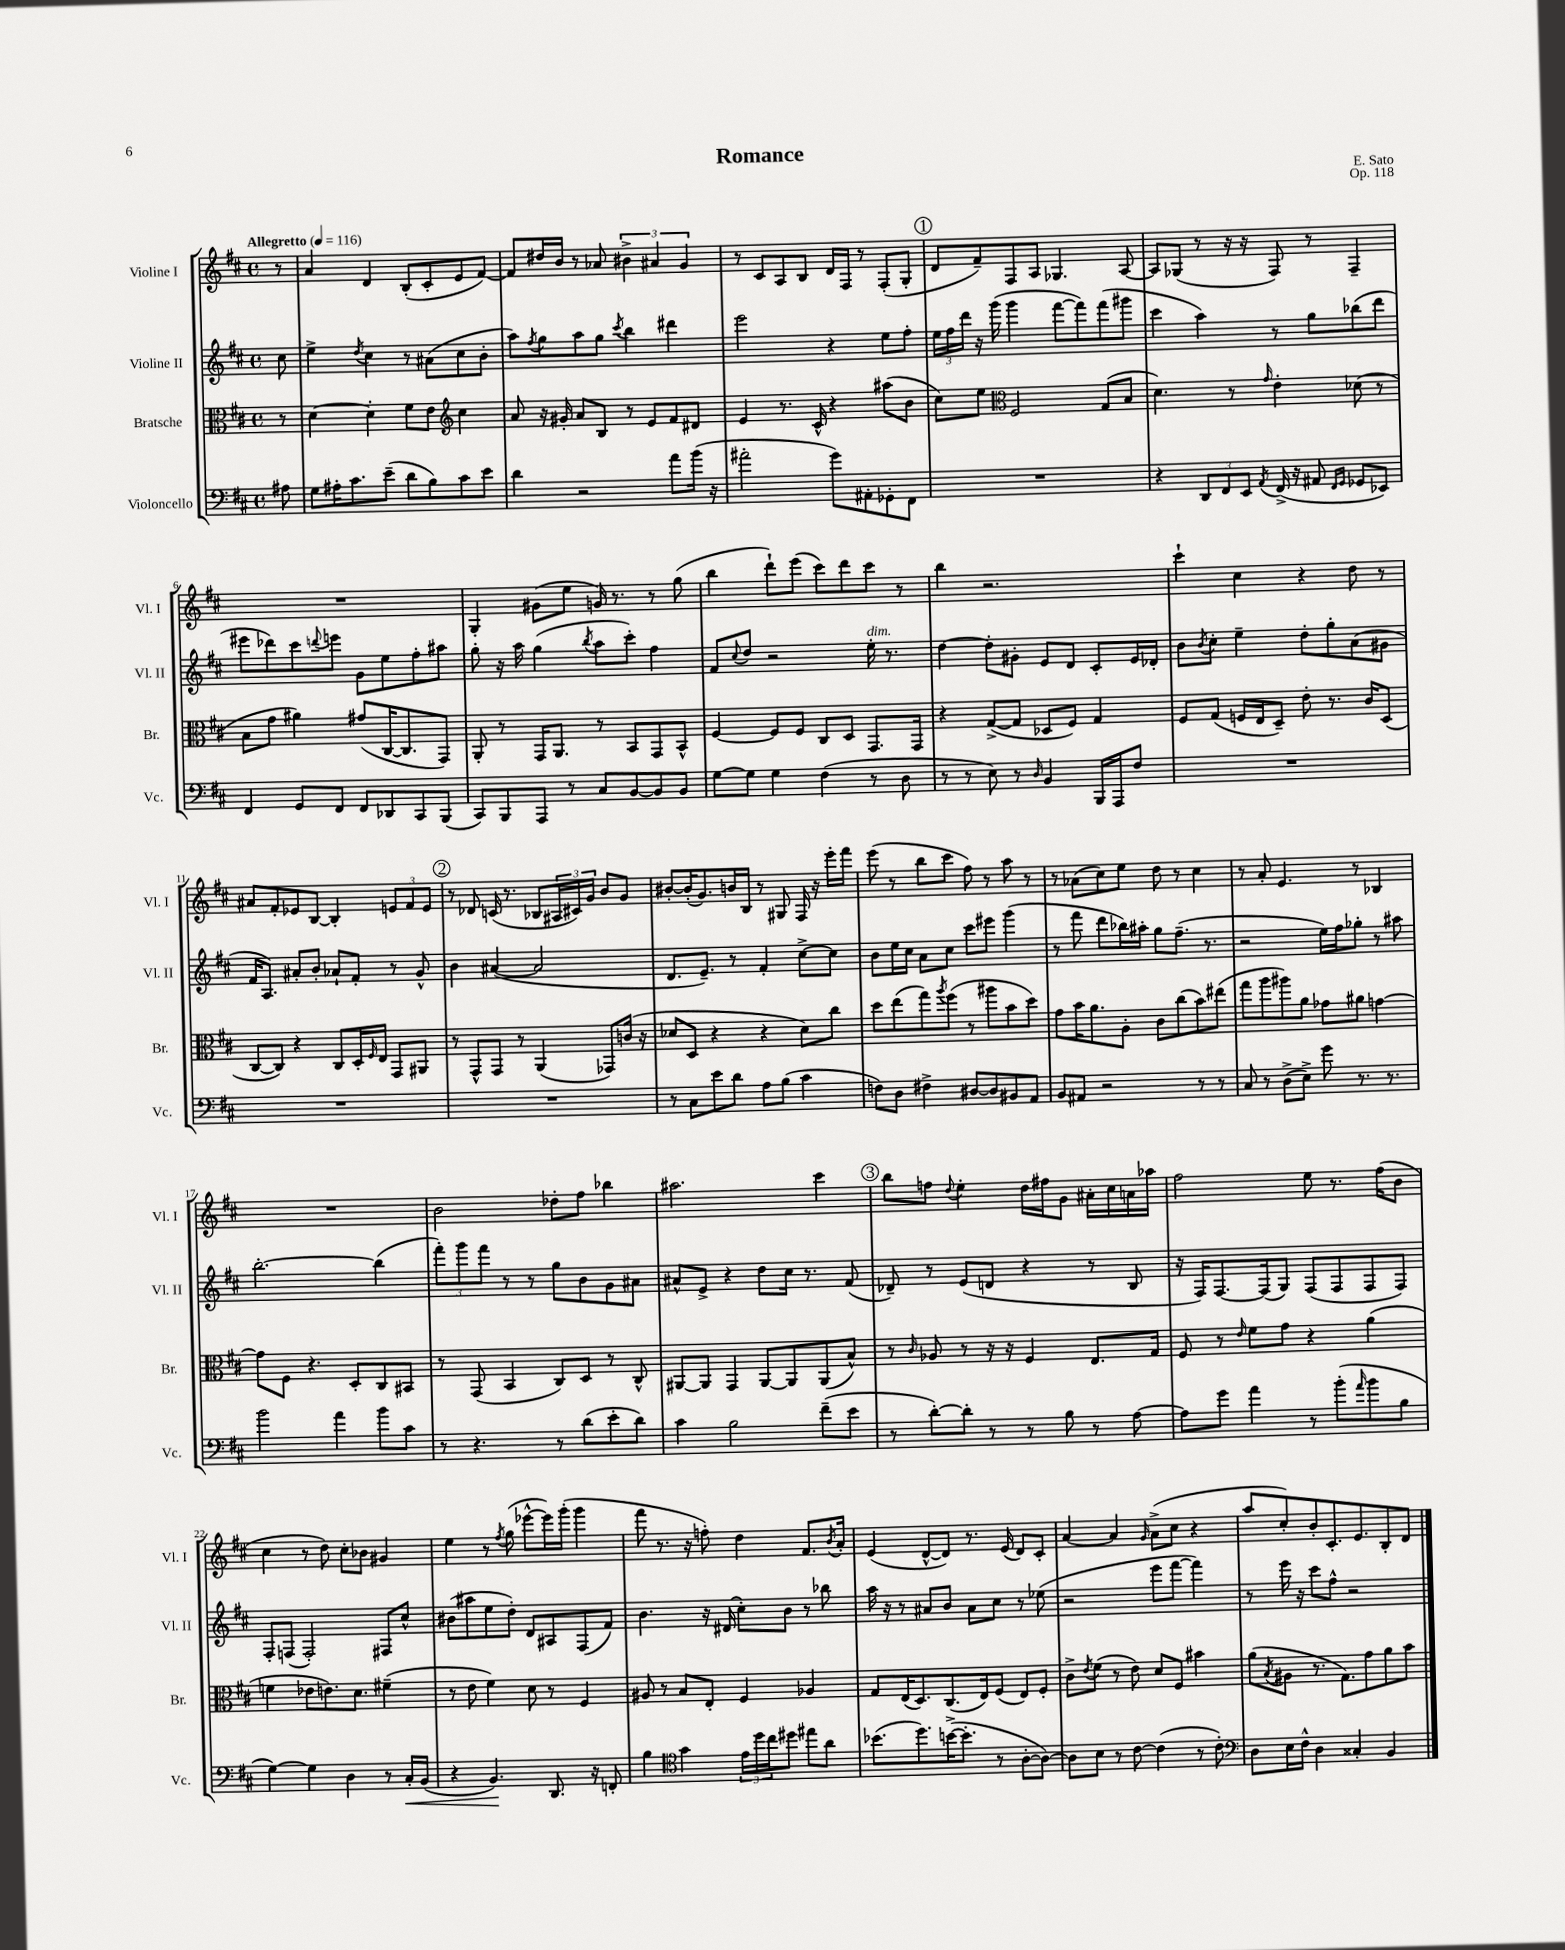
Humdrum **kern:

**kern	**kern	**kern	**kern
*staff4	*staff3	*staff2	*staff1
*clefF4	*clefC3	*clefG2	*clefG2
*k[f#c#]	*k[f#c#]	*k[f#c#]	*k[f#c#]
*M4/4	*M4/4	*M4/4	*M4/4
*met(c)	*met(c)	*met(c)	*met(c)
*MM116	*MM116	*MM116	*MM116
8A#\	8r	8cc#\	8r
=	=	=	=
8G\L	[4d\	4ee^\	4a/
16A#'\K	.	.	.
8.c#\	.	.	.
.	.	8qdd/	.
.	4d'\]	4cc#\	4d/
(8e~\J	.	.	.
8d\L	8f#\L	8r	(8B'/L
8B\)	8e\J	(8a#\L	8c#'/
*	*clefG2	*	*
8c#\	4cc#\	8cc#\	8e/
8e\J	.	8b'\J	[8f#/J)
=	=	=	=
4d\	8a/	8aa\L)	8f#/]L
.	.	8qff#/	.
.	16r	8gg\	16dd#/L
.	16g#'/	.	16b/JJ
2r	8a/L	8aa\	8r
.	8B/J	8gg\J	8a-/
.	.	8qccc#/	.
.	8r	4bb\	6b#^\
.	8e/L	.	.
.	.	.	6a#/
8a\L	8f#/	4ddd#\	.
.	.	.	6g/
(16b\Jk	8d#/J	.	.
16r	.	.	.
=	=	=	=
2a#'\	4e/	2eee\	8r
.	.	.	8c#/L
.	8.r	.	8A/
.	.	.	8B/J
.	16c#^^/	.	.
8g\L)	4r	4r	16d/LL
.	.	.	16F#/JJ
8AA#'\	.	.	8r
8GG-'\	(8aa#\L	8ee\L	(8F#'/L
8FF#\J	8b\J	8ff#'\J	8G'/J
=	=	=	=
1r	8cc#\L)	24ee\LL	8d/L
.	.	24ff#\	.
.	.	24ddd\JJ	.
.	8ee\J	16r	8f#~/)
.	.	(16ggg\	.
*	*clefC3	*	*
.	2F#/	4ggg\	8F#/
.	.	.	8A/J
.	.	[8fff#\L	4.G-/
.	.	8fff#\])	.
.	(8G/L	(8fff#\	.
.	8B/J	8ggg#\J	[8A/
=	=	=	=
4r	4.d\)	4ccc#\	8A/]L
.	.	.	(8G-/J
12DD/L	.	4aa\)	8r
12FF#/	.	.	.
.	8r	.	16r
12EE/J	.	.	.
.	.	.	16r
8qAA/	16qqg/	.	.
(16FF#^/	4e'\	8r	8F#/)
16r	.	.	.
8AA#/	.	8gg\L	8r
16qqFF#/LL	.	.	.
16qqGG/JJ	.	.	.
8GG-/L	(8d-\	(8bb-\	4F#~/
8EE-/J)	8r	8ddd\J	.
=	=	=	=
4FF#/	8B\L	8eee#\L	1r
.	8g\J	8ddd-\)	.
8GG/L	4a#\)	8ccc#\	.
.	.	8qqddd/	.
8FF#/J	.	8eee\J	.
8FF#/L	(8g#/L	8g\L	.
8DD-/	[16C#/K	8ee\	.
.	8.C#/]	.	.
8CC#/	.	8ff#'\	.
(8BBB/J	8GG/J)	8aa#\J	.
=	=	=	=
8CC#/L)	8AA'/	8gg'\	4G'/
8BBB/	8r	16r	.
.	.	16aa\	.
8AAA/J	16GG/LK	(4gg\	(8g#\L
.	8.AA/J	.	.
8r	.	.	8ee\J
.	.	8qbb/	.
8C#/L	8r	8aa\L	16g/)
.	.	.	8.r
[8BB/	8BB/L	8ccc#'\J)	.
8BB/]	8GG/	4ff#\	8r
8BB/J	8BB^^/J	.	(8gg\
=	=	=	=
[8G\L	[4F#/	8f#/L	4bb\
.	.	8qqcc#/	.
8G\]J	.	8dd/J	.
4G\	8F#/]L	2r	8ddd`\L)
.	8F#/J	.	(8eee\J
(4F#\	8C#/L	.	8ccc#\L)
.	8D/J	.	8ddd\
8r	8.GG/L	16ee'\	8ccc#\J
.	.	8.r	.
8D\	.	.	8r
.	16GG/Jk	.	.
=	=	=	=
8r	4r	[4dd\	4bb\
8r	.	.	.
8E\)	([8G^/L	8dd'\]L	2.r
8r	8G/]J	8g#'\J	.
16qqD/	.	.	.
4BB/	8D-/L	8e/L	.
.	8F#/J)	8d/J	.
16BBB/LL	4G/	8c#'/L	.
16AAA/J	.	.	.
8F#/J	.	16e/L	.
.	.	16d-'/JJ	.
=	=	=	=
1r	8F#/L	8b\L	4ccc#`\
.	.	8qb/	.
.	(8G/J	8cc#'\J	.
.	16F/LL	4ee~\	4cc#\
.	16E/J	.	.
.	8D~/J)	.	.
.	8e'\	8dd'\L	4r
.	8.r	8gg'\	.
.	.	(8a\	8dd\
.	16c#/LK	.	.
.	(8D/J	8g#\J	8r
=	=	=	=
1r	[8C#/L	16f#/LK	8a#/L
.	.	8.A/J)	.
.	8C#/]J)	.	8f#'/
.	4r	8a#'/L	8e-/
.	.	8b'/J	[8B/J
.	8C#/L	8a-`/L	4B'/]
.	16D'/L	8f#'/J	.
.	16qqF#/	.	.
.	16E/JJ	.	.
.	8GG/L	8r	12e/L
.	.	.	12f#/
.	8AA#/J	8g^^/	.
.	.	.	12e/J
=	=	=	=
1r	8r	4b\	8r
.	8GG^^/L	.	8d-/
.	8GG/J	([4a#/	(16c/
.	.	.	8.r
.	8r	.	.
.	(4AA/	2a#/]	8B-/L
.	.	.	24A#/L
.	.	.	24c#/)
.	.	.	24g/JJ
.	8GG-/L)	.	8b/L
.	(16c/Jk	.	8g/J
.	16r	.	.
=	=	=	=
8r	8d-/L	8.d/L	[8b#'/L
8C#\L	8D/J	.	(16b#'/]K
.	.	8.e~/J)	8.g/)
8e\	4r	.	.
8d\J	.	8r	16b/L
.	.	.	16B/JJ
8A\L	4r	4f#'/	8r
(8B\J	.	.	8G#/
4c#\	8d-\L)	[8cc#^\L	16F#/
.	.	.	16r
.	8cc#\J	8cc#\]J	16eee'\LL
.	.	.	16fff#\JJ
=	=	=	=
8F\L)	8dd\L	8b\L	(8eee\
8D\J	(8ee\	16ee\L	8r
.	.	16cc#\JJ	.
4F#^\	8gg\)	8a\L	8bb\L
.	8qaa/	.	.
.	(8ff#\J	8cc#\J	8ccc#\J
[8D#/L	8r	8ccc#\L	8ff#\)
8D#/]	8aa#\L	8eee#\J	8r
8BB#/	8b\	(4ggg\	8aa\
8AA/J	8dd\J)	.	8r
=	=	=	=
8BB/L	8g\L	8r	8r
8AA#/J	16b\K	8fff#\	(8a-\L
.	8.a\	.	.
2r	.	8ddd\L	8cc#\)
.	8A'\J	16bb-\L)	8ee\J
.	.	16aa#'\JJ	.
.	8c#\L	8gg\L	8dd\
.	(8cc#\	(8.ff#~\J	8r
8r	8b\)	.	4cc#\
.	.	8.r	.
8r	(8ee#\J	.	.
=	=	=	=
8C#/	8gg\L	2r	8r
8r	8aa\	.	8a'/
(8D^\L	8aa#\)	.	4.e/
8E^\J)	8a\J	.	.
8g\	8g-\L	16ee\LL)	.
.	.	16ff#\J	.
8.r	8a#\J	8gg-'\J	8r
.	[4g\	8r	4B-/
8.r	.	.	.
.	.	8aa#\	.
=	=	=	=
2b\	8g\]L	[2.bb'\	1r
.	8F#\J	.	.
.	4.r	.	.
4a\	.	.	.
.	8D'/L	.	.
8b\L	8C#/	(4bb\]	.
8c#\J	8BB#/J	.	.
=	=	=	=
8r	8r	12fff#'\L)	2b\
.	.	12ggg\	.
4.r	(8GG/	.	.
.	.	12fff#\J	.
.	4BB/	8r	.
.	.	8r	.
8r	8C#/L)	8gg\L	8dd-'\L
(8d\L	8D/J	8b\	8ff#\J
8e'\	8r	8g\	4bb-\
8d\J)	8C#^^/	8a#\J	.
=	=	=	=
4c#\	[8AA#/L	8a#^^/L	2.aa#\
.	8AA#/]J	8e^/J	.
2B\	4GG/	4r	.
.	[8AA#/L	8dd\L	.
.	8AA#/]	16cc#\Jk	.
.	.	8.r	.
(8f#~\L	(8AA#/	.	4ccc#\
8e\J	8B^^/J)	(8f#/	.
=	=	=	=
8r	8r	8d-~/)	8bb\L
.	16qqc#/	.	.
[8d'\L)	8A-/	8r	8ff\J
.	.	.	8qqdd/
8d'\]J	8r	(8e/L	4ee'\
8r	16r	8d/J	.
.	16r	.	.
8r	4F#/	4r	16dd\LL
.	.	.	16ff#\J
8B\	.	.	8g\J
8r	8.E/L	8r	16a#'\LL
.	.	.	16cc#\
[8A\	.	8B/	16a\
.	16G/Jk	.	16aa-\JJ
=	=	=	=
8A\]L	8F#/	16r	2ff#\
.	.	16F#/LK)	.
8g\J	8r	[8.F#/	.
.	16qqe/	.	.
4a\	8f#\L	.	.
.	.	(16F#/]k	.
.	8g\J	8G/J)	.
8r	4r	(8F#/L	8ee\
(8b'\L	.	8F#/	8.r
16qqa/	.	.	.
8b\	(4a\	8F#/	.
.	.	.	(16ff#\LK
8B\J	.	8F#/J)	8b\J
=	=	=	=
[4G\)	4f\	8F#'/L	4cc#\
.	.	(8F/J	.
4G\]	8e-\L	2F'/)	8r
.	8.e\)	.	8dd\)
4D\	.	.	8cc#'\L
.	8.d\J	.	.
.	.	.	8b-\J
8r	(4f#~\	8F#/L	4g#/
16C#'/LL	.	8cc#^^/J	.
(16BB/JJ	.	.	.
=	=	=	=
4r	8r	(8b#\L	4ee\
.	8e\	8aa#\	.
4.BB/)	4f#\)	8ee\	8r
.	.	.	8qff#/
.	.	8dd'\J)	(8gg\
.	8d\	8d/L	[8eee-^^\L
8.DD/	8r	8A#/	16eee-\]L)
.	.	.	(16ggg'\JJ
.	4F#/	(8F#/	4ggg\
16r	.	.	.
8FF'/	.	8f#/J)	.
=	=	=	=
4B\	8A#/	4.b\	8fff#\
.	8r	.	8.r
*clefC4	*	*	*
4g\	8B/L	.	.
.	.	.	16r
.	8E'/J	16r	8ff'\)
.	.	(16d#/	.
24e\LL	4F#/	8cc#'\L)	4dd\
24dd\	.	.	.
24cc#\J	.	.	.
8dd#\J	.	8b\J	.
8ee#\L	4A-/	8r	8.f#/L
8a\J	.	8bb-\	.
.	.	.	8qb/
.	.	.	16a'/Jk
=	=	=	=
(8.b-\L	8G/L	16aa\	(4e/
.	.	16r	.
.	(16E/K	8r	.
8.dd\)	8.D/)	.	.
.	.	8a#/L	[8d^^/L
([16b^\K	(8.C#/	8b/J	8d/]J)
8.b'\]J	.	.	.
.	.	8a#\L	8.r
.	16E/k)	.	.
8r	(8F#/J	8cc#\J	.
.	.	.	(16e/
[8A'\L	8E/L)	8r	8d/L)
8A\_J)	8F#'/J	(8ee-\	8c#'/J
=	=	=	=
8A\]L	8c#^\L	2r	[4a/
.	8qe/	.	.
8B\J	(8f#\J	.	.
8r	8r	.	4a/]
[8c#\	8e\)	.	.
.	.	.	16qqg/
(4c#\]	8d/L	8eee\L	(8a^\L
.	8F#/J	[8fff#\J	8cc#\J
8r	4b#\	4fff#\])	4r
8c#'\)	.	.	.
=	=	=	=
*clefF4	*	*	*
8D\L	(8a\L	8r	8aa/L
.	8qB/	.	.
16E\L	8A#\J	16eee\	8cc#'/)
16F#^^\JJ	.	16r	.
4D\	8.r	8ccc#\L	8b'/
.	.	8ff#^^\J	8.c#'/
.	8.G\L)	.	.
4C##'/	.	2r	.
.	.	.	8.e/
.	8g\	.	.
4BB/	8a\	.	8B'/
.	8b\J	.	8d/J
==	==	==	==
*-	*-	*-	*-
